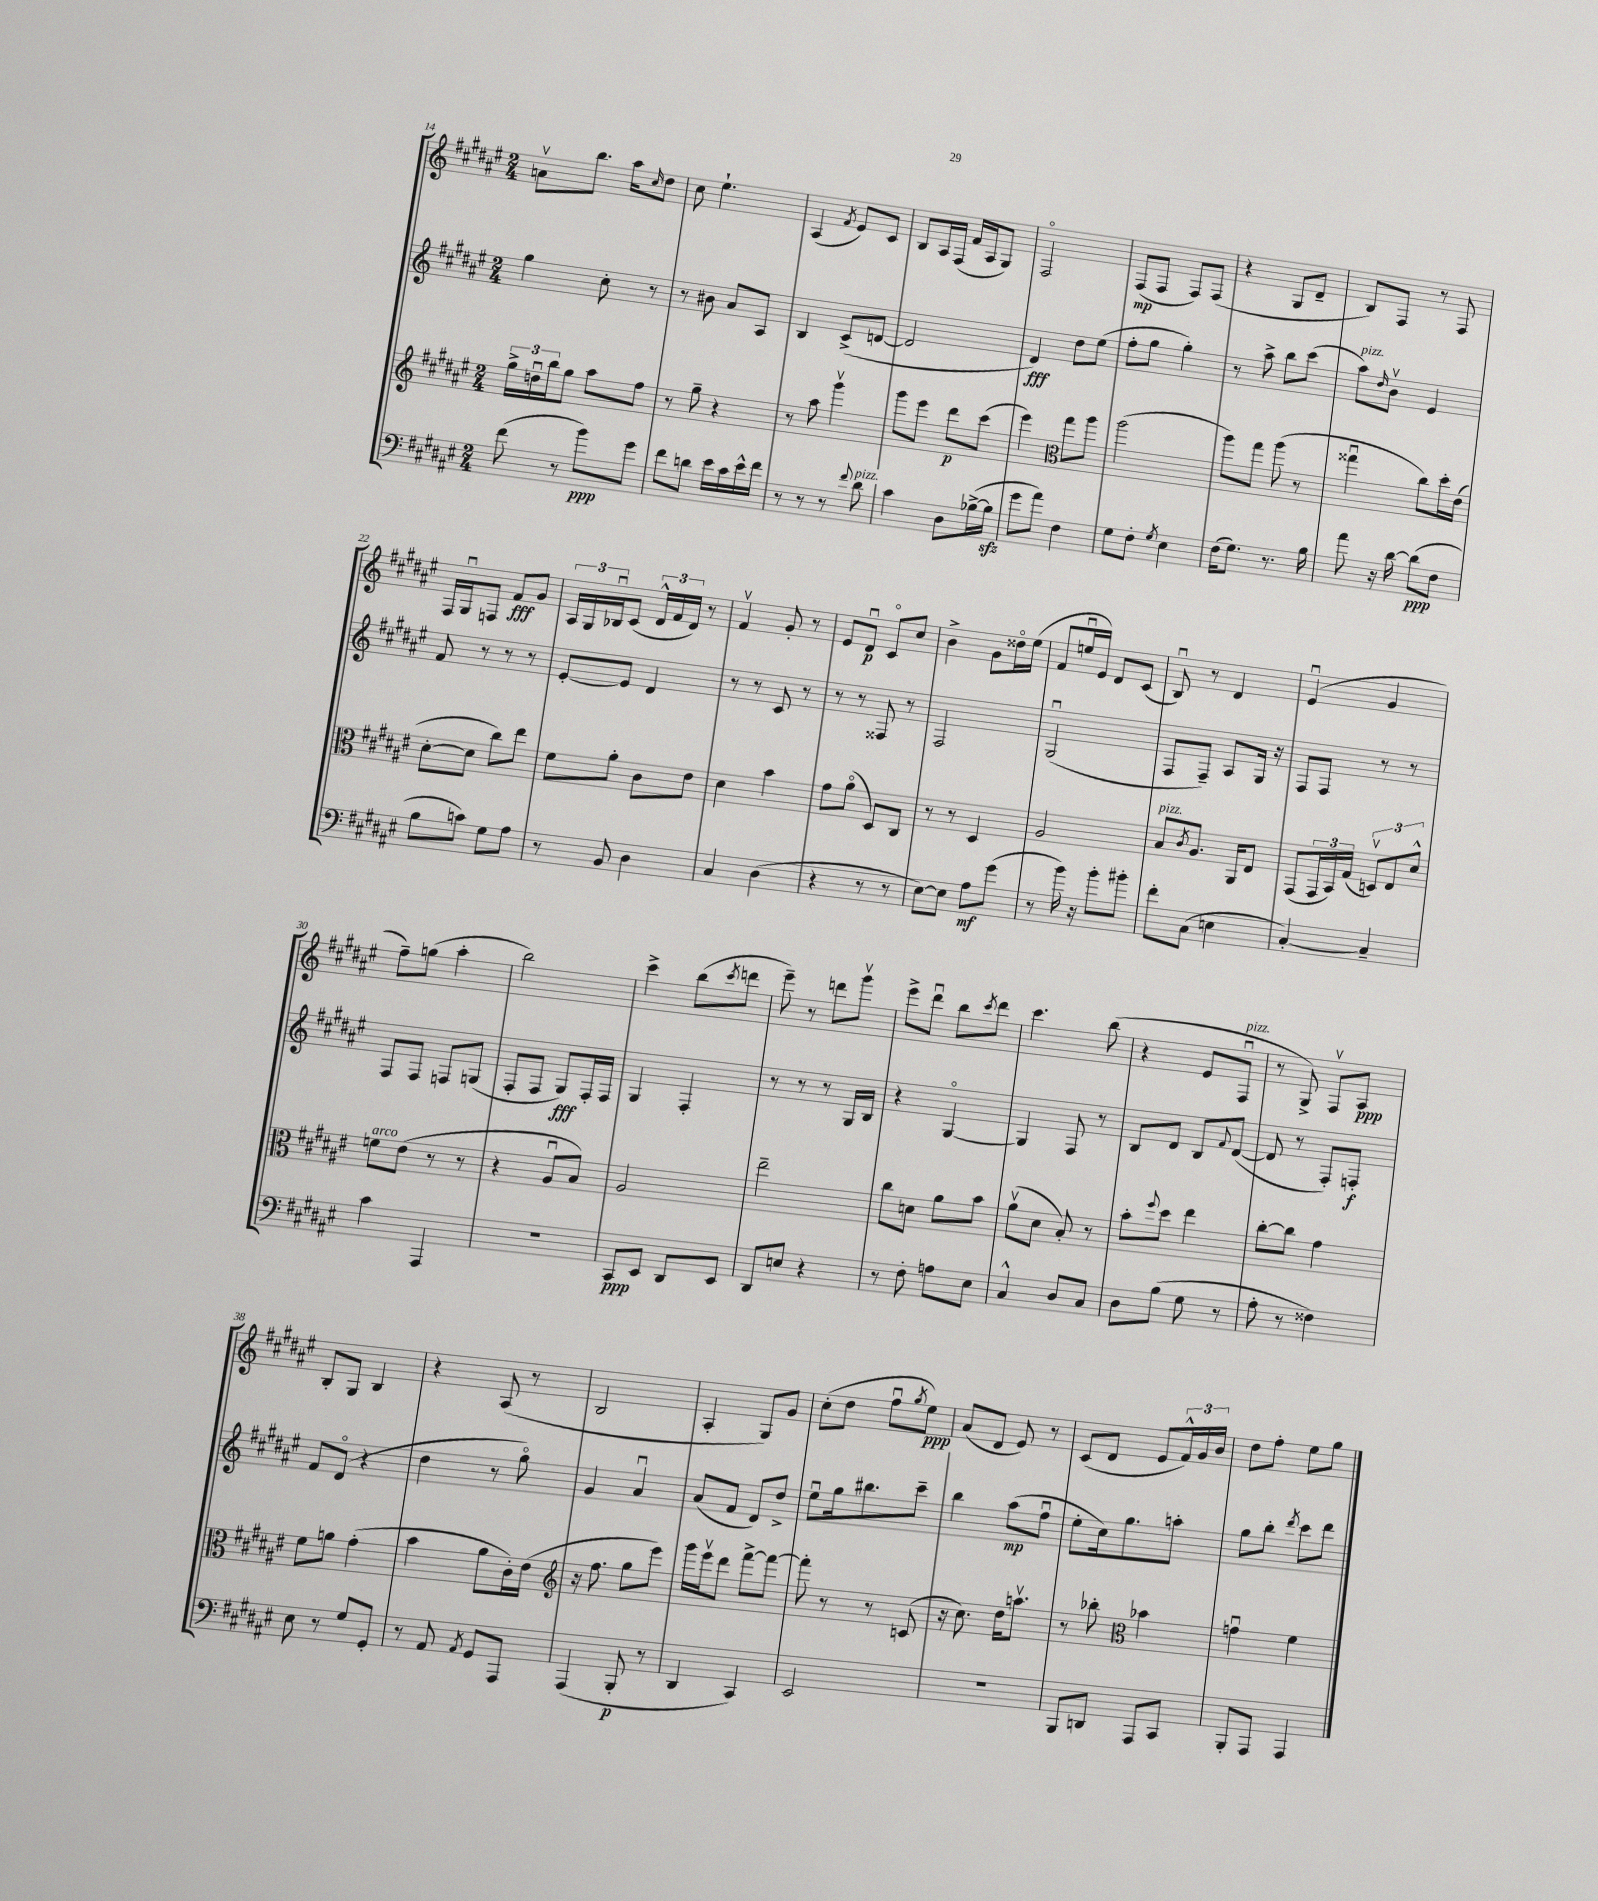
<<
\new StaffGroup <<
\new Staff = "s0" {
    \clef treble \key fis \major \numericTimeSignature \time 2/4
    a'8\upbow b''8. ais''16 \grace { cis''16 } dis''8 |
    cis''8 eis''4.-! |
    ais4( \acciaccatura { fis'8 } eis'8) cis'8 |
    b8 ais16 fis16( fis'16 ais16 gis8) |
    fis2\flageolet |
    fis8\mp( fis8 fis8) fis8( |
    r4 gis8 dis'8-- |
    b8) fis8 r8 fis8 |
    fis16 gis16\downbow f8 fis'8\fff gis'8 |
    \tuplet 3/2 { ais16 gis16 bes16\downbow } cis'8( \tuplet 3/2 { dis'16-^ fis'16 dis'16) } r8 |
    fis'4\upbow gis'8-. r8 |
    eis'8 dis'8\downbow\p cis'8\flageolet cis''8 |
    b'4-> gis'8 disis''16\flageolet eis''16( |
    fis'8 e''16\downbow eis'16) dis'8 cis'8( |
    b8\downbow) r8 dis'4 |
    eis'4\downbow( gis'4 |
    fis''8--) g''8( ais''4-. |
    b''2) |
    cis'''4-> b''8( \acciaccatura { cis'''8 } d'''8 |
    eis'''8--) r8 d'''8 gis'''8\upbow |
    eis'''8-> dis'''8\downbow b''8 \acciaccatura { cis'''8 } dis'''8 |
    cis'''4. b''8( |
    r4 eis'8 fis8\downbow^\markup { \italic "pizz." } |
    r8 gis8->) fis8\upbow ais8\ppp |
    b8-. gis8 b4 |
    r4 ais8( r8 |
    b2 |
    ais4-. gis8) gis'8 |
    cis''8-.( dis''8 fis''8\downbow \acciaccatura { gis''8 } eis''8\ppp) |
    ais'8( dis'8 eis'8) r8 |
    cis'8( dis'8 eis'8 \tuplet 3/2 { fis'16-^) gis'16 b'16 } |
    dis''8 fis''8-. eis''8 gis''8 \bar "|." |
}
\new Staff = "s1" {
    \clef treble \key fis \major \numericTimeSignature \time 2/4
    gis''4 cis''8-. r8 |
    r8 bis'8 ais'8 ais8 |
    b4 cis'8->( d'8~ |
    d'2 |
    dis'4\fff) dis''8 eis''8( |
    fis''8-. gis''8 gis''4-.) |
    r8 ais''8-> b''8 cis'''8( |
    ais''8^\markup { \italic "pizz." }) \grace { dis''16 } b'8\upbow eis'4 |
    fis'8 r8 r8 r8 |
    eis'8~-. eis'8 dis'4 |
    r8 r8 cis'8 r8 |
    r8 r8 fisis8 r8 |
    fis2 |
    gis2\downbow( |
    fis8 fis8--) ais8 gis16 r16 |
    fis8 fis8 r8 r8 |
    fis8 fis8 f8 g8( |
    fis8-. fis8 gis8\fff) fis16-. fis16 |
    gis4 fis4-. |
    r8 r8 r8 gis16 b16 |
    r4 gis4~\flageolet |
    gis4 fis8 r8 |
    b8 dis'8 b8 \appoggiatura { fis'8 } dis'8~( |
    dis'8 r8 fis8-.) f8-.\f |
    fis'8 dis'8\flageolet( r4 |
    dis''4 r8 gis''8\flageolet) |
    gis'4 ais'4\downbow |
    ais'8( fis'8 dis'8) dis''8-> |
    eis''8\downbow gis''16 bis''8. cis'''8-- |
    b''4 ais''8\mp( fis''8\downbow |
    eis''8-. cis''16) gis''8. a''8-. |
    gis''8 b''8-. \acciaccatura { dis'''8 } cis'''8 dis'''8 \bar "|." |
}
\new Staff = "s2" {
    \clef treble \key fis \major \numericTimeSignature \time 2/4
    \tuplet 3/2 { gis''16-> d''16\downbow b''16 } gis''8 ais''8 fis''8 |
    r8 gis''8-- r4 |
    r8 ais''8 gis'''4\upbow |
    gis'''8 eis'''8 dis'''8\p cis'''8( |
    eis'''4) \clef alto gis''8 ais''8 |
    ais''2( |
    ais''8) gis''8 ais''8( r8 |
    gisis''4\downbow cis''8) dis''16-. eis'16( |
    dis'8~-. dis'8 cis''8) eis''8 |
    fis'8 ais'8-. cis'8 eis'8 |
    dis'4 b'4 |
    gis'8 ais'8\flageolet( dis8) cis8 |
    r8 r8 dis4 |
    ais2 |
    b8^\markup { \italic "pizz." } \acciaccatura { cis'8 } ais8. ais,16 eis8 |
    gis,8( \tuplet 3/2 { gis,16 b,16) gis16( } \tuplet 3/2 { d8\upbow) eis8 dis'8-^ } |
    f'8^\markup { \italic "arco" } eis'8( r8 r8 |
    r4 ais8\downbow b8) |
    ais2 |
    eis''2-- |
    cis''8 d'8 ais'8 b'8 |
    ais'8\upbow( dis'8 b8-.) r8 |
    b'8-. \appoggiatura { fis''8 } dis''8 eis''4 |
    cis''8~-. cis''8 gis'4 |
    fis'8 a'8 gis'4-.( |
    b'4 ais'8 cis'16-.) eis'16( |
    \clef treble r16 fis''8. gis''8 eis'''8) |
    gis'''16 eis'''16\upbow dis'''8 fis'''8~-> fis'''8~ |
    fis'''8-. r8 r8 c'8( |
    r16 cis''8.) dis''16 a''8.\upbow |
    r8 bes''8-. \clef alto bes'4 |
    g'4\downbow fis'4 \bar "|." |
}
\new Staff = "s3" {
    \clef bass \key fis \major \numericTimeSignature \time 2/4
    fis'8( r8 b'8\ppp) gis'8 |
    fis'8 d'8 eis'16 cis'16 eis'16-^ fis'16 |
    r8 r8 r8 \appoggiatura { fis'8 } dis'8^\markup { \italic "pizz." } |
    cis'4 dis8 bes16~->( bes16\sfz |
    gis'8 ais'8) fis4 |
    gis8 fis8-. \acciaccatura { gis8 } eis4 |
    fis16( gis8.) r8. b16 |
    ais'8 r16 dis'16~ dis'8\ppp( fis8 |
    b8 c'8) gis8 ais8 |
    r8 b,8 dis4 |
    cis4 dis4( |
    r4 r8 r8 |
    eis8~) eis8 ais8\mf gis'8( |
    r8 b'16) r16 b'8-. bis'8-. |
    fis'8-. cis8( e4 |
    cis4~-.) cis4-- |
    cis'4 ais,,4 |
    R2 |
    cis,8\ppp eis,8 dis,8 eis,8 |
    dis,8 e8 r4 |
    r8 fis8-. a8 eis8 |
    cis4-^ dis8 cis8 |
    dis8 b8( gis8 r8 |
    ais8-. r8 fisis4) |
    eis8 r8 gis8 gis,8-. |
    r8 ais,8 \acciaccatura { ais,8 } gis,8 ais,,8 |
    ais,,4( b,,8-.\p r8 |
    dis,4 cis,4) |
    eis,2 |
    R2 |
    b,,8 d,8 ais,,8 cis,8 |
    b,,8-. ais,,8 ais,,4 \bar "|." |
}
>>
>>
\layout { \context { \Score currentBarNumber = #14 } }
